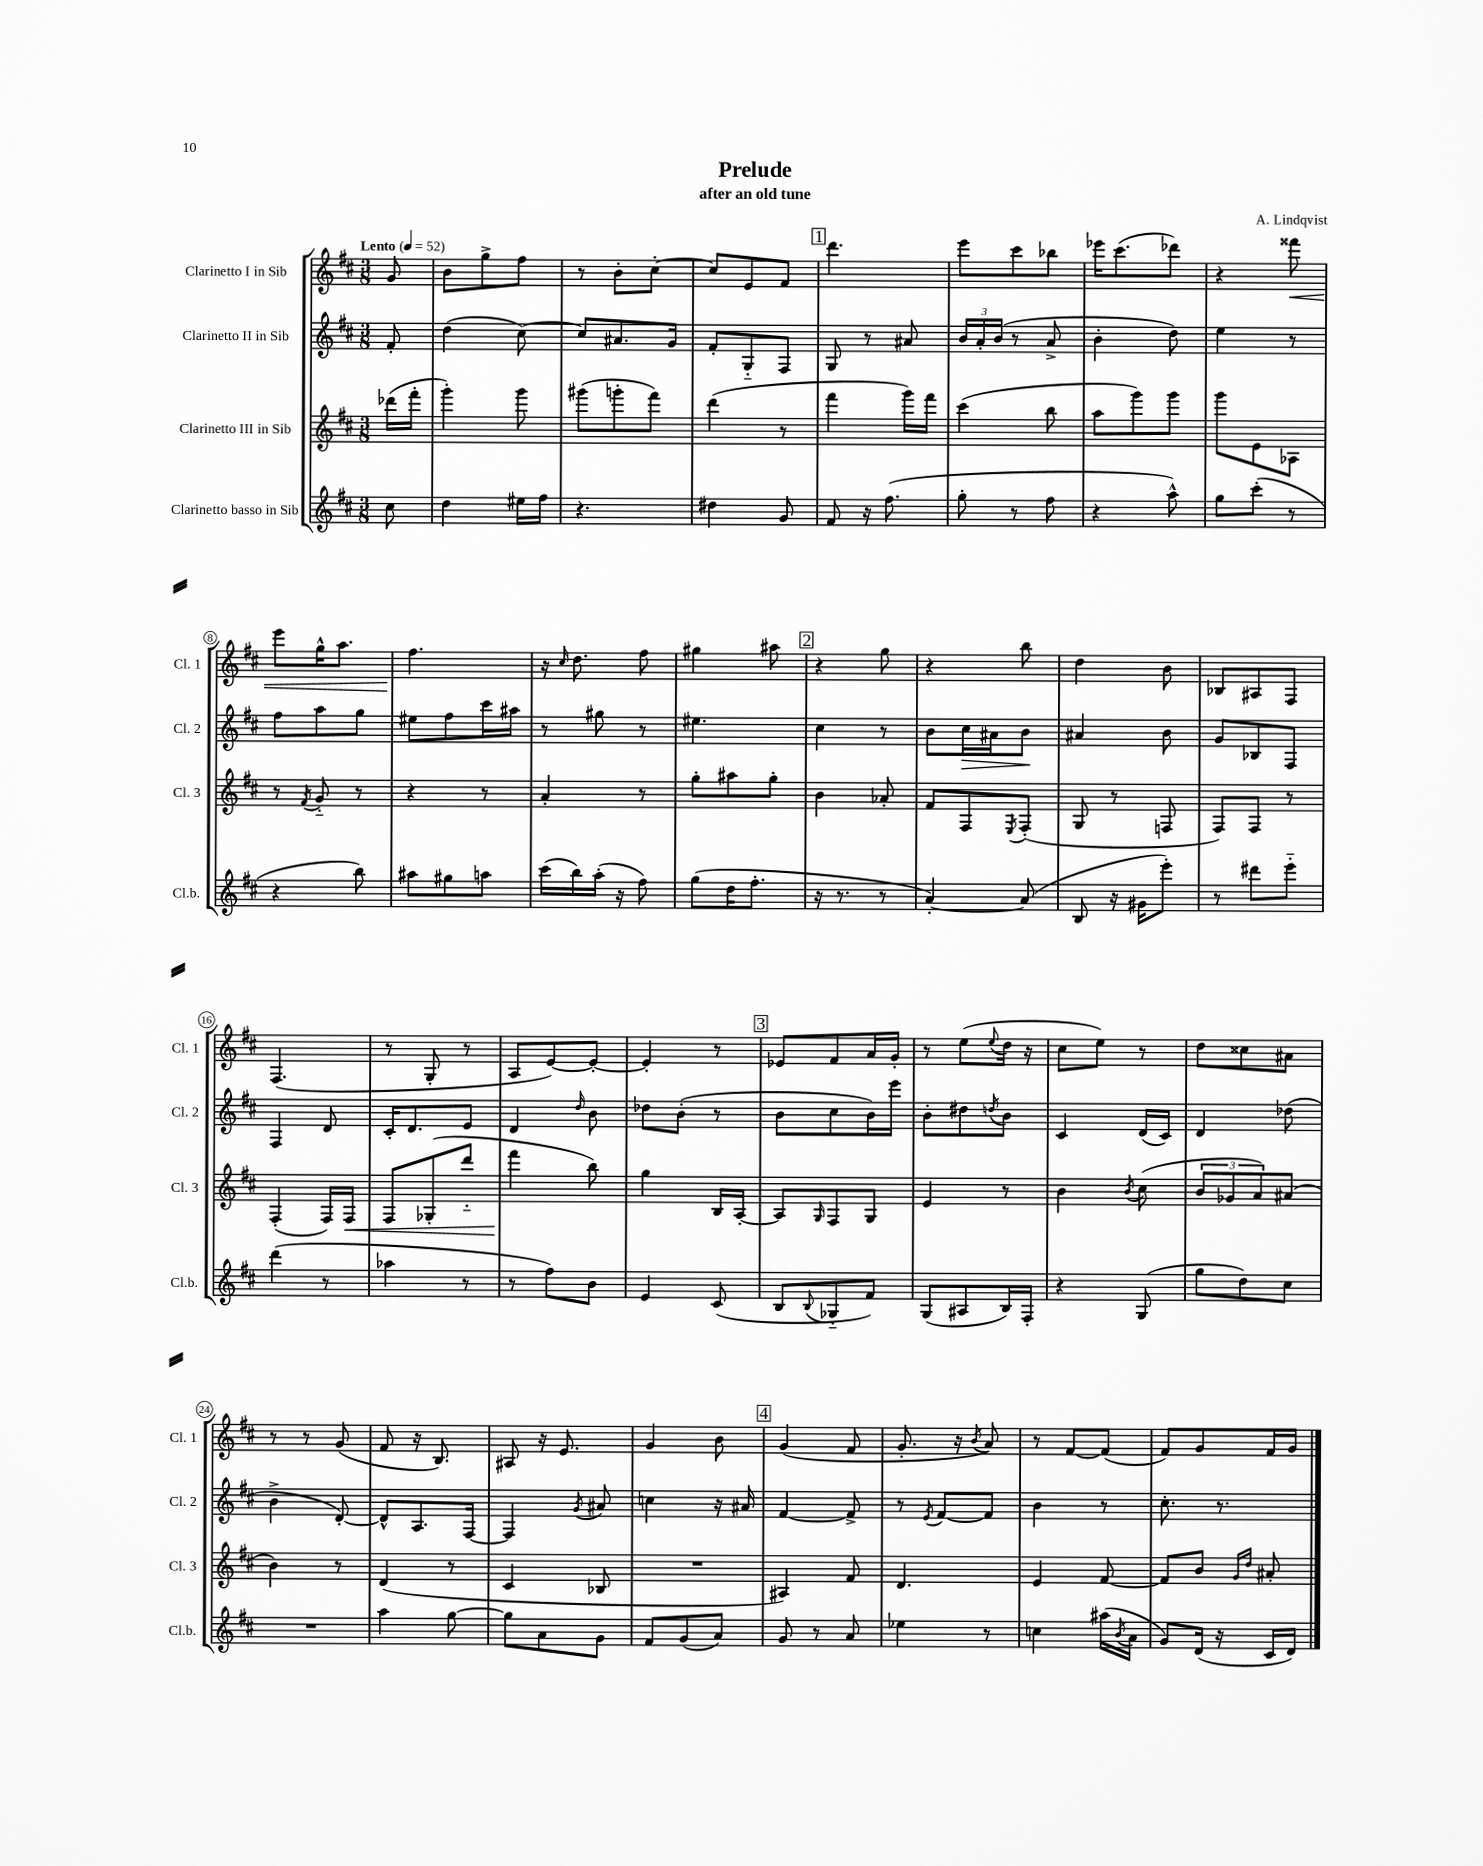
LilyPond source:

\header { title = "Prelude" composer = "A. Lindqvist" subtitle = "after an old tune" }
<<
\new StaffGroup <<
\new Staff = "s0" \with { instrumentName = "Clarinetto I in Sib" shortInstrumentName = "Cl. 1" } {
    \clef treble \key d \major \numericTimeSignature \time 3/8 \partial 8 \tempo "Lento" 4 = 52
    g'8 |
    b'8 g''8-> fis''8 |
    r8 b'8-. cis''8~-. |
    cis''8 e'8 fis'8 |
    \mark \markup { \box "1" } d'''4. |
    e'''8 cis'''8 bes''8 |
    ees'''16 cis'''8.( des'''8) |
    r4 fisis'''8\< |
    e'''8 g''16-^ a''8. |
    fis''4.\! |
    r16 \grace { cis''16 } d''8. fis''8 |
    gis''4 ais''8 |
    \mark \markup { \box "2" } r4 g''8 |
    r4 b''8 |
    d''4 b'8 |
    bes8 ais8 fis8 |
    fis4.( |
    r8 g8-. r8 |
    a8 e'8~) e'8~-. |
    e'4-. r8 |
    \mark \markup { \box "3" } ees'8 fis'8 a'16 g'16-. |
    r8 e''8( \appoggiatura { e''8 } d''16 r16 |
    cis''8 e''8) r8 |
    d''8 cisis''8 ais'8 |
    r8 r8 g'8( |
    fis'8 r16 b8.) |
    ais8 r16 e'8. |
    g'4 b'8 |
    \mark \markup { \box "4" } g'4( fis'8 |
    g'8.-. r16 \acciaccatura { b'8 } a'8) |
    r8 fis'8~ fis'8( |
    fis'8) g'8 fis'16 g'16 \bar "|." |
}
\new Staff = "s1" \with { instrumentName = "Clarinetto II in Sib" shortInstrumentName = "Cl. 2" } {
    \clef treble \key d \major \numericTimeSignature \time 3/8 \partial 8
    fis'8-. |
    d''4( cis''8~) |
    cis''8 ais'8. g'16 |
    fis'8-. g8-_ fis8 |
    \mark \markup { \box "1" } g8 r8 ais'8 |
    \tuplet 3/2 { b'16 a'16-. b'16( } r8 a'8-> |
    b'4-. d''8) |
    e''4 r8 |
    fis''8 a''8 g''8 |
    eis''8 fis''8 cis'''16 ais''16 |
    r8 gis''8 r8 |
    eis''4. |
    \mark \markup { \box "2" } cis''4 r8 |
    b'8 cis''16\> ais'16 b'8\! |
    ais'4 b'8 |
    g'8 bes8 fis8 |
    fis4 d'8 |
    cis'16-. d'8. e'8 |
    d'4 \grace { d''16 } b'8 |
    des''8 b'8-.( r8 |
    \mark \markup { \box "3" } b'8 cis''8 b'16) e'''16 |
    b'8-. dis''8 \acciaccatura { d''8 } b'8 |
    cis'4 d'16( cis'16) |
    d'4 des''8( |
    b'4-> d'8~-.) |
    d'8-^ a8. fis16~ |
    fis4 \acciaccatura { g'8 } ais'8 |
    c''4 r16 ais'16 |
    \mark \markup { \box "4" } fis'4~ fis'8-> |
    r8 \acciaccatura { e'8 } fis'8~ fis'8 |
    b'4 r8 |
    cis''8.-. r8. \bar "|." |
}
\new Staff = "s2" \with { instrumentName = "Clarinetto III in Sib" shortInstrumentName = "Cl. 3" } {
    \clef treble \key d \major \numericTimeSignature \time 3/8 \partial 8
    des'''16( fis'''16-. |
    g'''4-.) g'''8 |
    gis'''8( g'''8-. fis'''8) |
    d'''4( r8 |
    \mark \markup { \box "1" } fis'''4 g'''16) fis'''16 |
    cis'''4( b''8 |
    a''8 g'''8) g'''8 |
    g'''8 e'8 aes8 |
    r8 \acciaccatura { fis'8 } g'8-_ r8 |
    r4 r8 |
    a'4-. r8 |
    g''8-. ais''8 g''8-. |
    \mark \markup { \box "2" } b'4 aes'8-. |
    fis'8 fis8 \acciaccatura { e8 } fis8-.( |
    g8 r8 f8 |
    fis8) fis8 r8 |
    fis4-.( fis16) fis16\< |
    fis8 ges8-.( d'''8-_ |
    fis'''4\! b''8) |
    g''4 b16 a16~-. |
    \mark \markup { \box "3" } a8 \grace { g16 } fis8 g8 |
    e'4 r8 |
    b'4 \acciaccatura { b'8 } cis''8( |
    \tuplet 3/2 { b'8 ges'8 a'8) } ais'8( |
    b'4) r8 |
    d'4( r8 |
    cis'4 bes8 |
    R4. |
    \mark \markup { \box "4" } ais4) fis'8 |
    d'4. |
    e'4 fis'8~ |
    fis'8 b'8 \grace { g'16 d''16 } ais'8-. \bar "|." |
}
\new Staff = "s3" \with { instrumentName = "Clarinetto basso in Sib" shortInstrumentName = "Cl.b." } {
    \clef treble \key d \major \numericTimeSignature \time 3/8 \partial 8
    cis''8 |
    d''4 eis''16 fis''16 |
    r4. |
    dis''4 g'8 |
    \mark \markup { \box "1" } fis'8 r16 fis''8.( |
    g''8-. r8 fis''8 |
    r4 a''8-^) |
    g''8 cis'''8-.( r8 |
    r4 b''8) |
    ais''8 gis''8 a''8 |
    cis'''16( b''16) a''16-.( r16 fis''8) |
    g''8( d''16 fis''8.-. |
    \mark \markup { \box "2" } r16 r8. r8 |
    a'4~-.) a'8( |
    b8 r16 gis'16 e'''8-.) |
    r8 dis'''8 e'''8-_ |
    d'''4( r8 |
    aes''4 r8 |
    r8 fis''8) b'8 |
    e'4 cis'8( |
    \mark \markup { \box "3" } b8 \appoggiatura { b8 } ges8-_ fis'8) |
    g8( ais8 b16) fis16-. |
    r4 g8( |
    g''8 d''8) cis''8 |
    R4. |
    a''4 g''8~ |
    g''8 a'8 g'8 |
    fis'8 g'8( a'8) |
    \mark \markup { \box "4" } g'8 r8 a'8 |
    ees''4 r8 |
    c''4 ais''16( \acciaccatura { b'8 } a'16 |
    g'8) d'16( r16 cis'16 d'16) \bar "|." |
}
>>
>>
\layout { \context { \Score \override BarNumber.stencil = #(make-stencil-circler 0.1 0.3 ly:text-interface::print) } }
